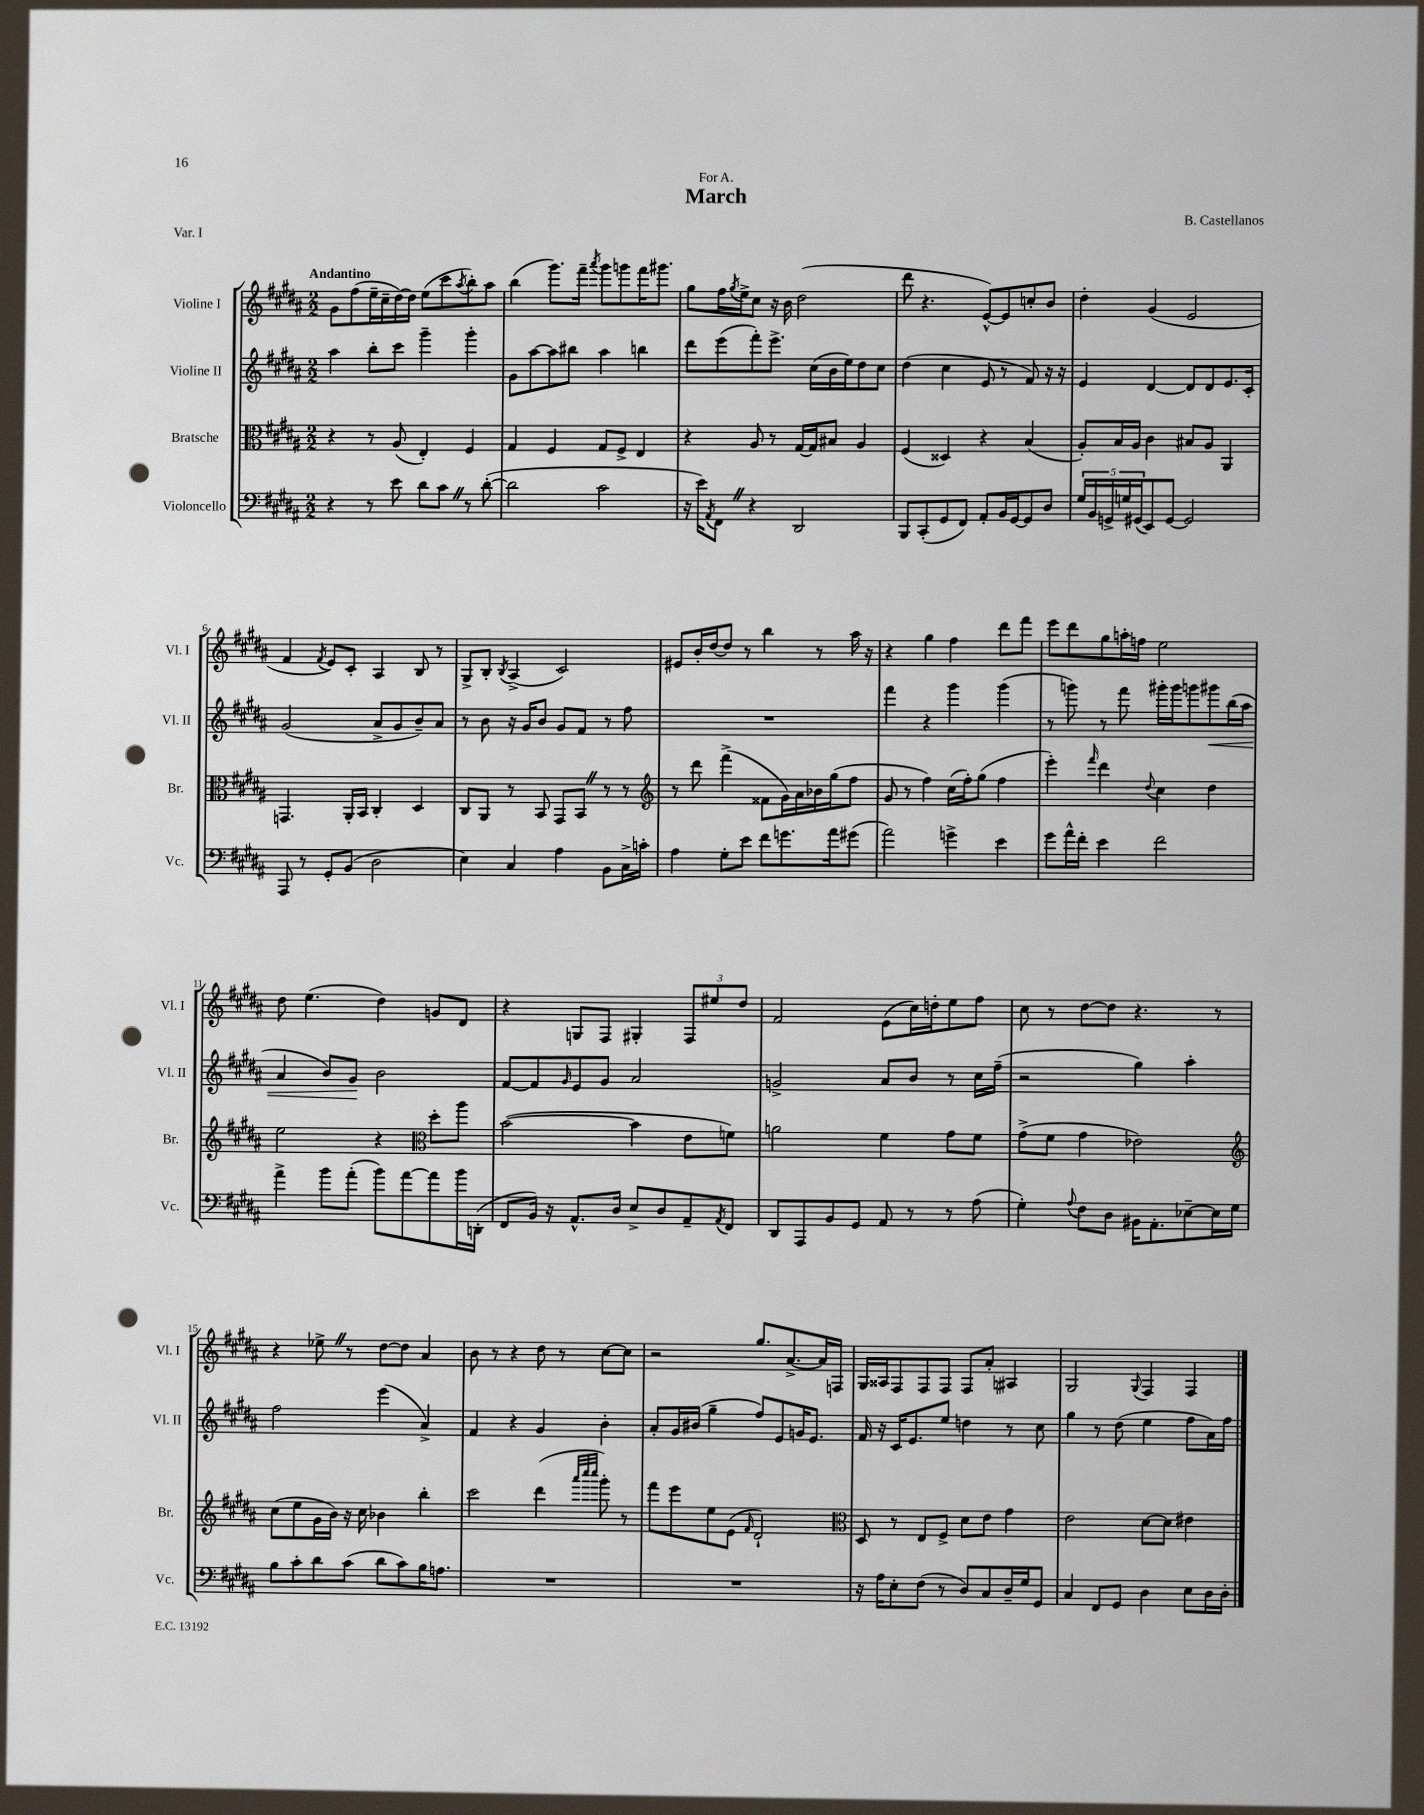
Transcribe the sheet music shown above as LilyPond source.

\header { title = "March" composer = "B. Castellanos" dedication = "For A." piece = "Var. I" }
<<
\new StaffGroup <<
\new Staff = "s0" \with { instrumentName = "Violine I" shortInstrumentName = "Vl. I" } {
    \clef treble \key b \major \numericTimeSignature \time 2/2 \tempo "Andantino"
    gis'8 fis''8( e''16-- cis''16-- dis''16~) dis''16 e''8( cis'''8 \acciaccatura { ais''8 } b''8-.) ais''8 |
    b''4( gis'''8.) fis'''16-- \acciaccatura { ais'''8 } gis'''8 g'''8 fis'''16 gis'''8. |
    gis''8 fis''16 \acciaccatura { gis''8 } e''16-> cis''8 r16 b'16 dis''2( |
    dis'''8 r4. e'8~-^) e'8 c''8-. b'8 |
    dis''4-. gis'4( e'2 |
    fis'4 \acciaccatura { fis'8 } e'8) cis'8-. ais4 b8 r8 |
    gis8-> b8-. \acciaccatura { b8 } ais4->( cis'2) |
    eis'8 b'16-. dis''16~ dis''8 r8 b''4 r8 ais''16 r16 |
    r4 gis''4 fis''4 dis'''8 fis'''8 |
    e'''8 dis'''8 gis''8 a''16-. f''16 e''2 |
    dis''8 e''4.( dis''4) g'8 dis'8 |
    r4 g8 fis8 gis4-. \tuplet 3/2 { fis8 eis''8 dis''8 } |
    fis'2 e'8( cis''16) d''16-. e''8 fis''8 |
    cis''8 r8 dis''8~ dis''8 r4. r8 |
    r4 ees''8-> \once \override BreathingSign.text = \markup { \musicglyph "scripts.caesura.straight" } \breathe r8 dis''8~ dis''8 ais'4 |
    b'8 r8 r4 dis''8 r8 cis''8~ cis''8 |
    r2 gis''8. ais'8.~-> ais'16 f16 |
    gis16 aisis16 fis8 fis8 fis8 fis8 ais'8-. ais4 |
    gis2 \appoggiatura { gis8 } fis4 fis4 \bar "|." |
}
\new Staff = "s1" \with { instrumentName = "Violine II" shortInstrumentName = "Vl. II" } {
    \clef treble \key b \major \numericTimeSignature \time 2/2
    ais''4 b''8-. cis'''8 gis'''4-- gis'''4-. |
    gis'8 ais''8~ ais''8 bis''8 ais''4 b''4 |
    dis'''8 e'''8( fis'''8-.) e'''8.-> cis''16( b'16 e''16) dis''8 cis''8 |
    dis''4( cis''4 e'8 r8 fis'8) r16 r16 |
    e'4 dis'4~ dis'8 dis'8 e'8. cis'16-. |
    gis'2( ais'8-> gis'8 b'8--) ais'8 |
    r8 b'8 r16 gis'16 b'8 gis'8 fis'8 r8 fis''8 |
    R1 |
    fis'''4 r4 gis'''4 gis'''4( |
    r8 g'''8) r8 fis'''8 gis'''16-. gis'''16 g'''8 gis'''8\< b''16( ais''16 |
    ais'4 b'8) gis'8\! b'2 |
    fis'8~ fis'8 \grace { gis'16 } e'8 gis'8 ais'2 |
    g'2-> ais'8 b'8 r8 cis''16 fis''16--( |
    r2 gis''4) ais''4-. |
    fis''2 e'''4( ais'4->) |
    fis'4 r4 gis'4 b'4-. |
    ais'8-. gis'16 bis'16( gis''4-- fis''8) e'8 g'16 e'8. |
    fis'16 r16 cis'16 e'8. e''8 d''4 r8 cis''8 |
    gis''4 r8 dis''8( e''4 fis''8 ais'16) fis''16 \bar "|." |
}
\new Staff = "s2" \with { instrumentName = "Bratsche" shortInstrumentName = "Br." } {
    \clef alto \key b \major \numericTimeSignature \time 2/2
    r4 r8 ais8( e4-.) fis4 |
    gis4 fis4 gis8 fis8-> e4 |
    r4 ais8 r8 gis16~ gis16 bis8 ais4 |
    fis4( disis4) r4 b4( |
    ais8-.) b16 ais16 cis'4 bis8 ais8 ais,4 |
    g,4. ais,16-. b,16 cis4-. dis4 |
    cis8 ais,8 r8 b,8 gis,8 b,8 \once \override BreathingSign.text = \markup { \musicglyph "scripts.caesura.straight" } \breathe r8 r8 |
    \clef treble r8 dis'''8 fis'''4->( fisis'8 gis'16) ais'16 bes'16 gis''16( fis''8 |
    gis'8 r8 fis''4) cis''16( fis''16-.) gis''8( fis''4 |
    e'''4-.) \grace { fis'''16 } dis'''4 \appoggiatura { dis''8 } cis''4 dis''4 |
    e''2 r4 \clef alto dis''8-. ais''8 |
    b'2~( b'4 e'8 f'8) |
    a'2 fis'4 gis'8 fis'8 |
    gis'8->( fis'8 gis'4 ees'2) |
    \clef treble cis''8( e''8 gis'16 b'16) r16 cis''16 bes'4 b''4-. |
    cis'''2 dis'''4( \grace { ais'''32 cis''''32 cis''''32 } gis'''8-.) r8 |
    fis'''8 e'''8 e''8 e'8( \grace { fis'16 } dis'2-!) |
    \clef alto dis8 r8 e8 fis8-> dis'8 e'8 gis'4 |
    e'2 dis'8~ dis'8 eis'4 \bar "|." |
}
\new Staff = "s3" \with { instrumentName = "Violoncello" shortInstrumentName = "Vc." } {
    \clef bass \key b \major \numericTimeSignature \time 2/2
    r4 r8 e'8 dis'8 cis'8 \once \override BreathingSign.text = \markup { \musicglyph "scripts.caesura.straight" } \breathe r8 dis'8~-.( |
    dis'2 cis'2 |
    r16 e'16) \acciaccatura { ais,8 } fis,8 \once \override BreathingSign.text = \markup { \musicglyph "scripts.caesura.straight" } \breathe r4 dis,2 |
    b,,8 cis,8-.( gis,8 fis,8) ais,8-. b,16 gis,16~ gis,8 dis8 |
    \tuplet 5/4 { gis16 b,16 g,16-> g16 gis,16( } e,8) gis,8~ gis,2 |
    ais,,8 r8 gis,8-. b,8( dis2 |
    e4) cis4 ais4 b,8 cis16-> c'16-. |
    ais4 gis8-. e'8 fis'8 g'8. ais'16 gis'8( |
    ais'2) g'4-> e'4 |
    gis'8 ais'16-^ fis'16-. e'4 fis'2 |
    ais'4-> b'8 ais'8-.( b'8) ais'8~ ais'8 b'16 d,16-.( |
    fis,8 b,16) r16 ais,8.-^ dis16 e8-> dis8 ais,8-- \acciaccatura { ais,8 } fis,8 |
    dis,8 ais,,8 b,8 gis,8 ais,8 r8 r8 ais8( |
    gis4-.) \appoggiatura { ais8 } fis8 dis8 bis,16 ais,8.-. ees8~-- ees16 gis16 |
    b8 cis'8-. dis'8 cis'8( dis'8 cis'8) b16 a8. |
    R1 |
    R1 |
    r16 ais16 e8-. fis8( r8 dis8) cis8 dis16-- gis16 gis,8 |
    cis4 fis,8 gis,8 dis4 e8 dis16 dis16-. \bar "|." |
}
>>
>>
